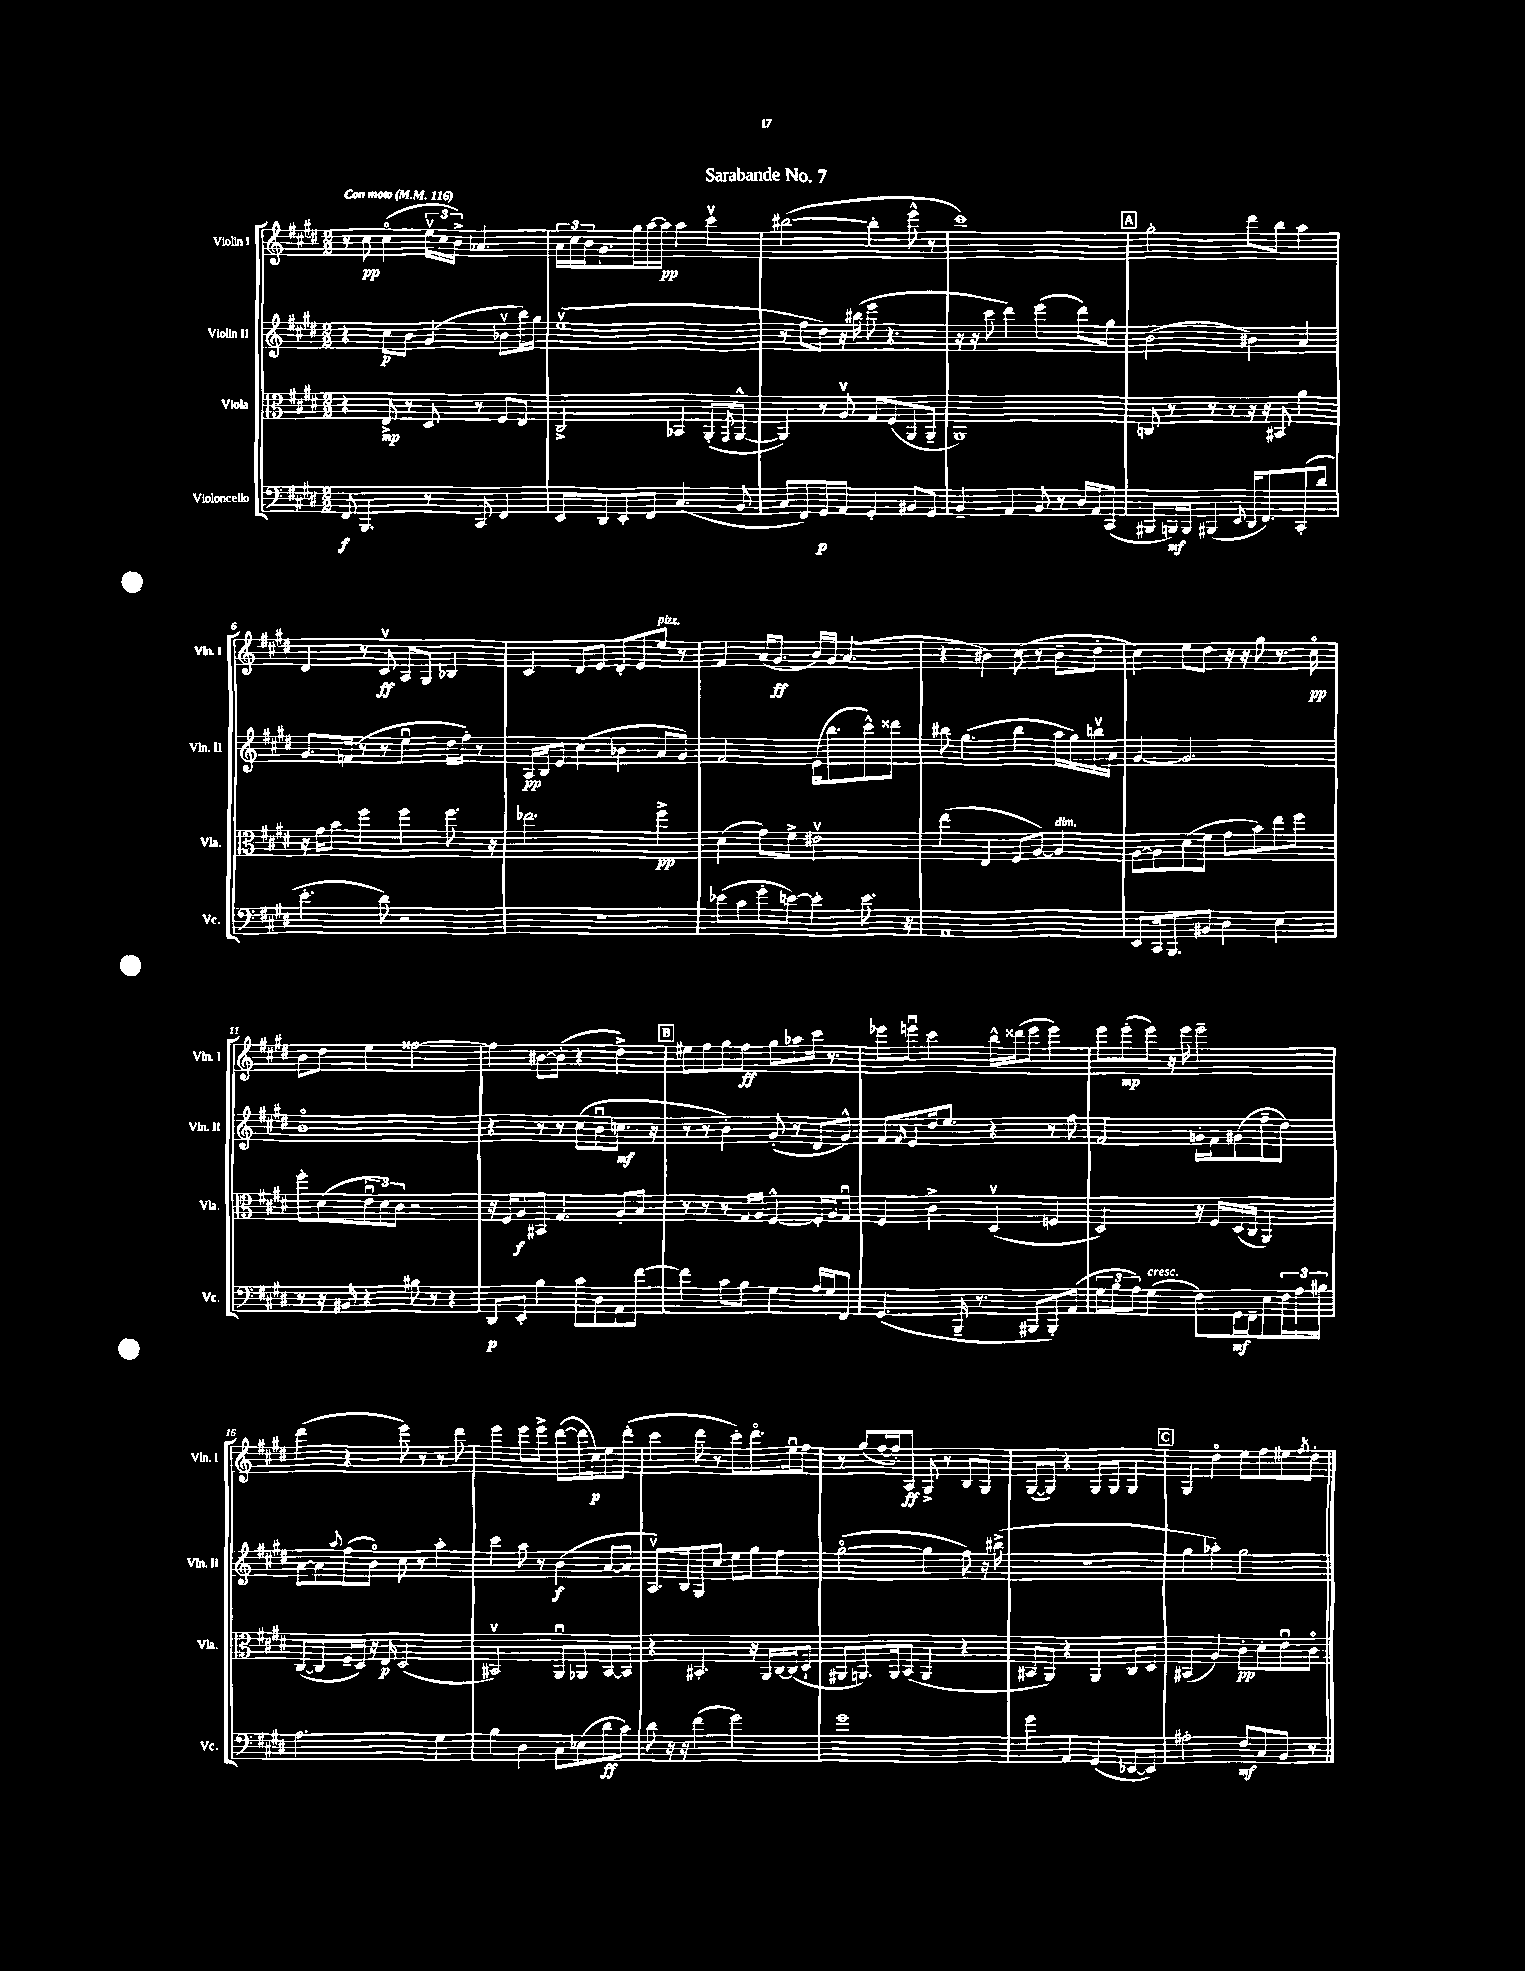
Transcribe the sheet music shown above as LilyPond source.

\header { title = "Sarabande No. 7" }
<<
\new StaffGroup <<
\new Staff = "s0" \with { instrumentName = "Violin I" shortInstrumentName = "Vln. I" } {
    \clef treble \key e \major \numericTimeSignature \time 2/2 \tempo "Con moto" 4 = 116
    r8 cis''8\pp cis''4\flageolet( \tuplet 3/2 { e''16\upbow cis''16 b'16->) } aes'4. |
    \tuplet 3/2 { a'16 cis''16 b'16 } gis'8. gis''16 a''16~ a''16\pp a''4 cis'''4\upbow |
    bis''2~( bis''4-. e'''8-^ r8 |
    cis'''1) |
    \mark \markup { \box "A" } gis''2-. dis'''8 b''8 a''4 |
    dis'4 r8 cis'8\upbow\ff a8 gis8 bes4 |
    cis'4 dis'8 e'8 dis'8-. e'8 e''8^\markup { \italic "pizz." } r8 |
    fis'4 a'16( gis'8.\ff b'16) gis'16 a'4.( |
    r4 bis'4) cis''8( r8 bis'8-- dis''8-. |
    cis''4) e''8 dis''8 r16 r16 gis''8 r8. cis''16\flageolet\pp |
    b'8 dis''8 e''4 fisis''2~ |
    fisis''4 bis'8~ bis'8-.( r4 dis''4->) |
    \mark \markup { \box "B" } eis''8 fis''8 gis''8 fis''8\ff gis''8 aes''8 cis'''16 r8. |
    ees'''8 e'''8\downbow cis'''4 b''16-^ disis'''16( e'''8 e'''4) |
    e'''8 e'''8-.\mp( e'''8) r16 e'''16 e'''2-- |
    dis'''4( r4 e'''8) r8 r8 dis'''8 |
    e'''4 e'''8 e'''8-> dis'''8~( dis'''16 cis''16\p) e''8 dis'''8-.( |
    cis'''4 dis'''8 r8 cis'''8-.) dis'''8.\flageolet e''16\downbow fis''8 |
    r8 gis''8( fis''16~ fis''16-.) a8\ff gis8-> r8 b8 gis8 |
    gis8~( gis8) r4 gis8 gis8 gis4 |
    \mark \markup { \box "C" } gis4 dis''4\flageolet e''8 fis''8 eis''8 \acciaccatura { fis''8 } dis''8-. \bar "|." |
}
\new Staff = "s1" \with { instrumentName = "Violin II" shortInstrumentName = "Vln. II" } {
    \clef treble \key e \major \numericTimeSignature \time 2/2
    r4 cis''8\p b'8 gis'4( bes'8\upbow b''16) gis''16 |
    e''1\upbow( |
    r8 fis''8 dis''8) r16 bis''16( e'''8 r4. |
    r16 r16 cis'''8 dis'''4) e'''4( dis'''8) gis''8 |
    \mark \markup { \box "A" } b'2( bis'4) a'4 |
    gis'8. f'16( r8 r8 e''4\downbow dis''16 fis''16-.) r8 |
    a16\pp b16 e'8 cis''4( bes'4 a'8 gis'8) |
    fis'2 e'16( b''8. cis'''8-^) disis'''8 |
    bis''8 gis''4.( bis''4 a''16 gis''16) b''16\upbow a'16 |
    gis'4~ gis'2. |
    b'1\flageolet |
    r4 r8 r8 cis''8( b'8\downbow c''8.\mf r16 |
    \mark \markup { \box "B" } r8 r8 b'4-.) gis'8-.( r8 dis'8 gis'8-^) |
    fis'8 \grace { fis'16 } e'8 dis''16 e''8. r4 r8 fis''8 |
    fis'2 g'16-. fis'16 gis'8( fis''8-- dis''8) |
    a'8~ a'8 \appoggiatura { a''8 } fis''8( b'8\flageolet) cis''8 r8 a''4-. |
    cis'''4 a''8 r8 b'4\f( a'8~ a'8 |
    a8.\upbow) b16 gis8 cis''8 e''8 gis''8 fis''4 |
    gis''2~\flageolet( gis''4 fis''8) r16 bis''16->( |
    r1 |
    \mark \markup { \box "C" } gis''4 aes''4-.) gis''2 \bar "|." |
}
\new Staff = "s2" \with { instrumentName = "Viola" shortInstrumentName = "Vla." } {
    \clef alto \key e \major \numericTimeSignature \time 2/2
    r4 e8->\mp r8 dis8 r8 fis8 e8 |
    cis2-> bes,4 a,8-.( \acciaccatura { gis,8 } a,8~-^ |
    a,4) r8 a8\upbow gis8 fis8( a,8 a,8-- |
    a,1) |
    \mark \markup { \box "A" } c8 r8 r8 r8 r16 r16 bis,8 a'4 |
    r16 gis'16 b'8 fis''4 fis''4 fis''8. r16 |
    ees''2. fis''4->\pp |
    dis'4( gis'8) fis'8-> eis'2\upbow |
    e''4( e4 fis8 a8~) a4^\markup { \italic "dim." } |
    a8~ a8 dis'8( fis'8 gis'8 b'8) e''8 fis''8 |
    fis''8-. dis'8( \tuplet 3/2 { e'8\downbow dis'8) cis'8 } r2 |
    r16 fis16 a8\f bis,8 gis4. a8-. b8 |
    \mark \markup { \box "B" } r8 r8 r8 gis16 a16 fis4~-^ fis16-. a16 gis8\downbow |
    fis4 cis'4-> dis4\upbow( f4 |
    dis2) r16 fis16 dis16( cis16 a,4) |
    cis8~( cis8 fis16-- dis16) r16 e16\p dis2( |
    bis,2\upbow) a,8\downbow aes,8 bis,8~ bis,8 |
    r4 bis,4.-. r16 a,16 cis16~ cis16( dis8-! |
    ais,8 a,8.) a,16 b,8( a,4 r4 |
    bis,8 a,8) r4 a,4 cis8 dis8 |
    \mark \markup { \box "C" } bis,4( a4) cis'8-.\pp dis'8-. e'8\downbow cis'8\flageolet \bar "|." |
}
\new Staff = "s3" \with { instrumentName = "Violoncello" shortInstrumentName = "Vc." } {
    \clef bass \key e \major \numericTimeSignature \time 2/2
    fis,8\f b,,4. r8 cis,8 fis,4 |
    e,8 dis,8 e,8-. fis,8 cis4.( b,8 |
    cis8 fis,8) gis,8\p a,8 gis,4-. bis,8 gis,8 |
    b,4-- a,4 b,8 r8 dis16 a,16 cis,8( |
    \mark \markup { \box "A" } bis,,8 b,,16\mf) b,,16 bis,,4( \appoggiatura { e,8 } dis,16 fis,8.) cis,8-.( dis'8 |
    e'4.-. dis'8) r2 |
    R1 |
    ees'8( cis'8 gis'8-. e'8~) e'4-. e'8. r16 |
    a,1 |
    e,8 cis,16 b,,8. bis,8 dis4 e4 |
    r8 r16 bis,16 r4 bis8 r8 r4 |
    dis,8\p e,8-. b4 cis'8 dis8 a,8 fis'8~ |
    \mark \markup { \box "B" } fis'4 cis'8 b8 gis4 a16 gis16 fis,8 |
    gis,4.( b,,16-- r8. bis,,8 bis,,8-.) a,8( |
    \tuplet 3/2 { gis8 b8 a8) } gis4^\markup { \italic "cresc." }( fis8) gis,16\mf fis,16-- e8 \tuplet 3/2 { fis16 a16 bis16 } |
    a2. gis4 |
    b4 dis4 cis8 ees8( dis'8\ff cis'8) |
    dis'8 r16 r16 fis'4( gis'2) |
    gis'1 |
    gis'4 a,4 gis,4( ees,8~ ees,8) |
    \mark \markup { \box "C" } ais2-. fis8\mf cis8 b,8 r8 \bar "|." |
}
>>
>>
